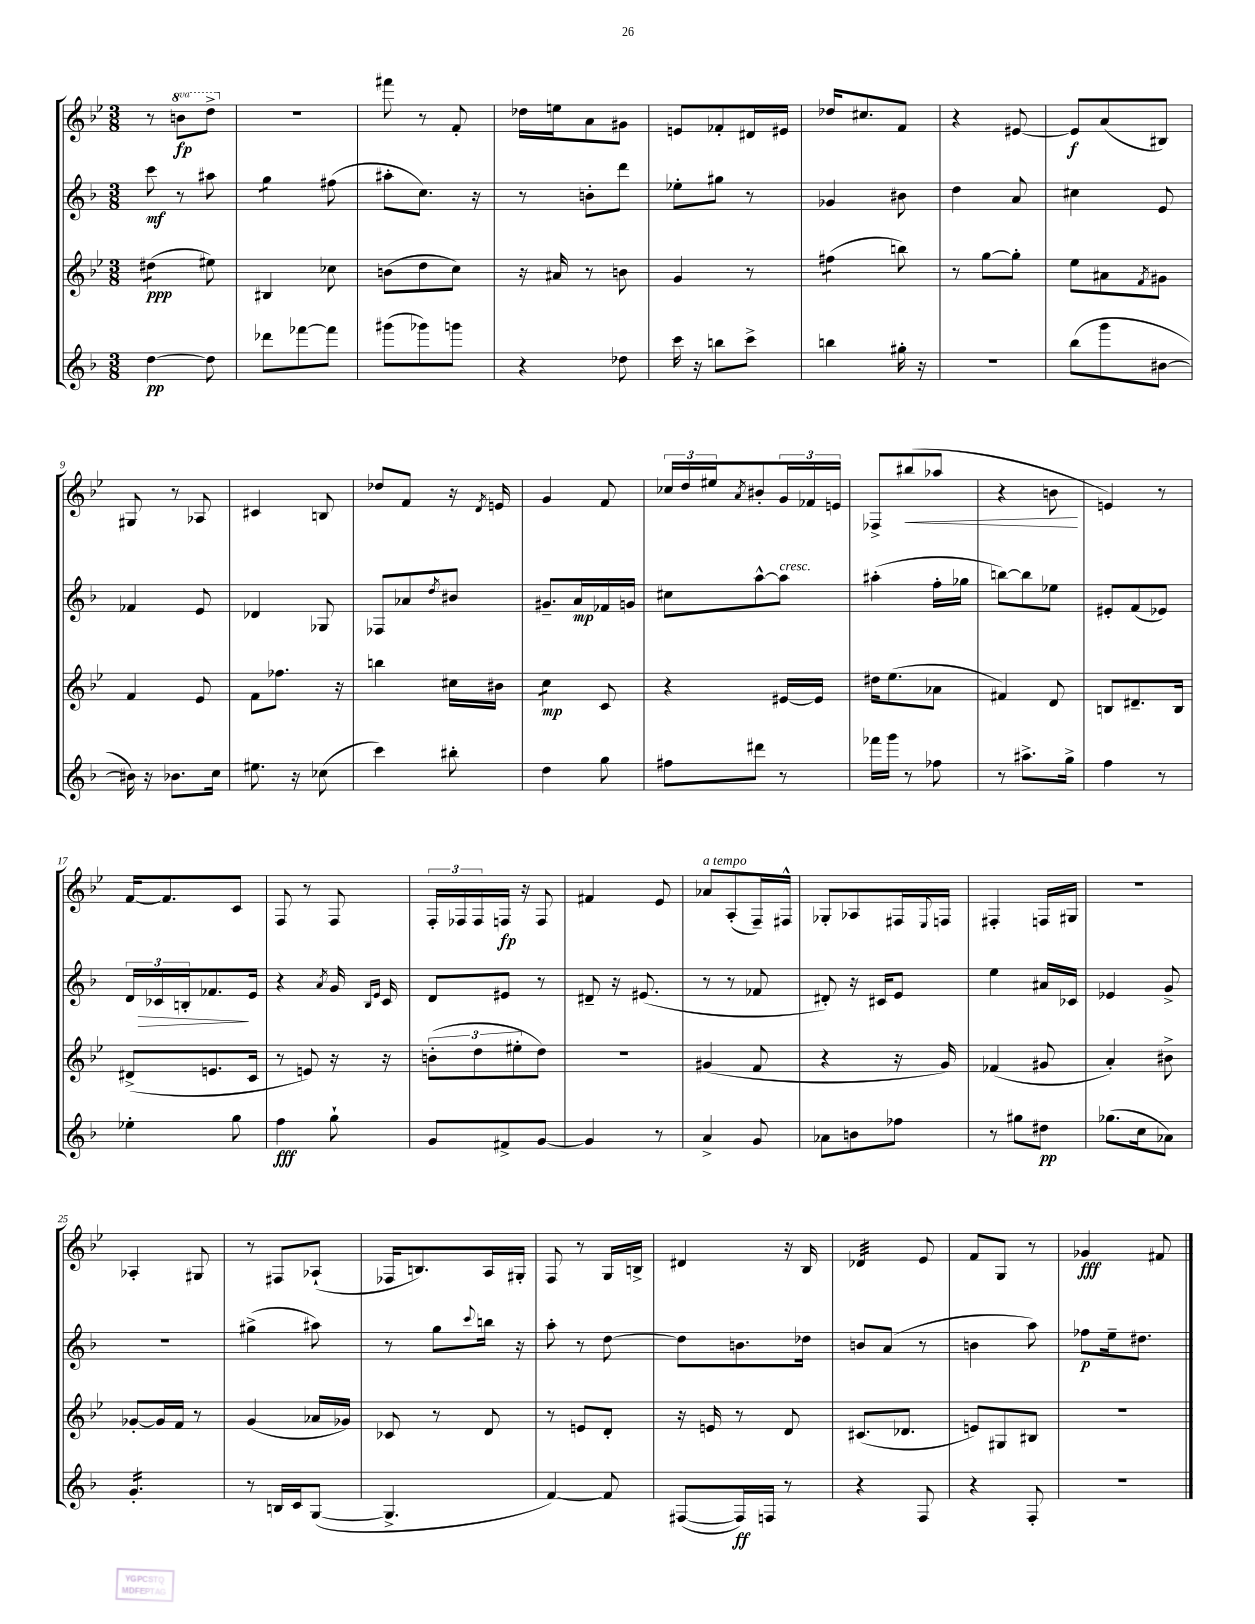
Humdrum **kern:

**kern	**kern	**kern	**kern
*staff4	*staff3	*staff2	*staff1
*clefG2	*clefG2	*clefG2	*clefG2
*k[b-]	*k[b-e-]	*k[b-]	*k[b-e-]
*M3/8	*M3/8	*M3/8	*M3/8
[4dd	(4dd#	8ccc	8r
.	.	8r	8bb
8dd]	8ee#)	8aa#	8ddd^
=	=	=	=
8ddd-	4B#	4gg	4.r
[8fff-	.	.	.
8fff-]	8cc-	(8ff#	.
=	=	=	=
(8ggg#	(8b	8aa#'	8fff#
8ggg-)	8dd	8.cc)	8r
8ggg	8cc)	.	8f'
.	.	16r	.
=	=	=	=
4r	16r	8r	16dd-
.	16a#	.	16ee
.	8r	8b'	8a
8dd-	8b	8ddd	8g#
=	=	=	=
16ccc	4g	8ee-'	8e
16r	.	.	.
8bb	.	8gg#	8f-'
8ccc^	8r	8r	16d#
.	.	.	16e#
=	=	=	=
4bb	(4ff#	4g-	16dd-
.	.	.	8.cc#
16gg#'	8bb)	8b#	8f
16r	.	.	.
=	=	=	=
4.r	8r	4dd	4r
.	[8gg	.	.
.	8gg']	8a	[8e#
=	=	=	=
(8bb-	8ee-	4cc#	8e#]
8ggg	8a#	.	(8a
.	8qf	.	.
[8b#	8g#	8e	8B#)
=	=	=	=
16b#])	4f	4f-	8G#
16r	.	.	.
8.b-	.	.	8r
.	8e-	8e	8A-
16cc	.	.	.
=	=	=	=
8.ee#	8f	4d-	4c#
.	8.ff-	.	.
16r	.	.	.
(8cc-	.	8G-	8B
.	16r	.	.
=	=	=	=
4ccc)	4bb	8F-	8dd-
.	.	8a-	8f
.	.	8qdd	.
8bb#'	16cc#	8b#	16r
.	.	.	8qd
.	16b#	.	16e
=	=	=	=
4dd	4cc	8.g#~	4g
.	.	16a	.
8gg	8c	16f-	8f
.	.	16g	.
=	=	=	=
8ff#	4r	8cc#	24cc-
.	.	.	24dd
.	.	.	24ee#
.	.	.	8qa
8ddd#	.	[8aa^^	8b#'
8r	[16e#	8aa]	24g
.	.	.	24f-
.	16e#]	.	.
.	.	.	24e
=	=	=	=
16fff-	16dd#	(4aa#'	8F-^
16ggg	(8.ee-	.	.
8r	.	.	(8bb#
8ff-	8a-	16ff'	8aa-
.	.	16gg-	.
=	=	=	=
8r	4f#)	[8bb)	4r
8.aa#^	.	8bb]	.
.	8d	8ee-	8b
16gg^	.	.	.
=	=	=	=
4ff	8B	8e#'	4e)
.	8.d#~	(8f	.
8r	.	8e-)	8r
.	16B	.	.
=	=	=	=
4ee-'	(8d#^	24d	[16f
.	.	24c-	.
.	.	.	8.f]
.	.	24B'	.
.	8.e	8.f-	.
8gg	.	.	8c
.	16c	16e	.
=	=	=	=
4ff	8r	4r	8F
.	8e)	.	8r
.	.	8qa	.
8gg`	16r	16g	8F
.	.	16qqB-	.
.	.	16qqe	.
.	16r	16c	.
=	=	=	=
8g	(12b'	8d	24F'
.	.	.	24F-
.	12dd	.	24F-
8f#^	.	8e#	16F
.	12ee#'	.	.
.	.	.	16r
[8g	8dd)	8r	8F
=	=	=	=
4g]	4.r	8d#~	4f#
.	.	16r	.
.	.	(8.e#	.
8r	.	.	8e-
=	=	=	=
4a^	(4g#	8r	8a-
.	.	8r	(8A'
8g	8f	8f-	16F~)
.	.	.	16F#^^
=	=	=	=
8a-	4r	8d#')	8G-'
8b	.	16r	8A-
.	.	16c#	.
8ff-	16r	8e	16F#
.	.	.	8qqE-
.	16g)	.	16F
=	=	=	=
8r	(4f-	4ee	4F#'
8gg#	.	.	.
8dd#	8g#	16a#	16F
.	.	16c-	16G#
=	=	=	=
(8.gg-	4a')	4e-	4.r
16cc	.	.	.
8a-)	8b#^	8g^	.
=	=	=	=
4.g'	[8g-'	4.r	4A-'
.	16g-]	.	.
.	16f	.	.
.	8r	.	8G#
=	=	=	=
8r	(4g	(4gg#^	8r
16B	.	.	8F#
16c	.	.	.
([8G	16a-	8aa#)	(8A-`
.	16g-)	.	.
=	=	=	=
4.G^]	8c-	8r	16F-
.	.	.	8.B)
.	8r	8gg	.
.	.	8qqccc	.
.	8d	16bb	16A
.	.	16r	16G#'
=	=	=	=
[4f)	8r	8aa'	8F
.	8e	8r	8r
8f]	8d'	[8dd	16G
.	.	.	16B^
=	=	=	=
([8F#	16r	8dd]	4d#
.	16e	.	.
16F#])	8r	8.b	.
16F	.	.	.
8r	8d	.	16r
.	.	16dd-	16B-
=	=	=	=
4r	(8.c#	8b	4d-
.	.	(8a	.
.	8.d-	.	.
8F	.	8r	8e-
=	=	=	=
4r	8e)	4b	8f
.	8G#	.	8G
8F'	8B#	8aa)	8r
=	=	=	=
4.r	4.r	8ff-	4g-
.	.	16ee~	.
.	.	8.dd#	.
.	.	.	8f#
==	==	==	==
*-	*-	*-	*-
